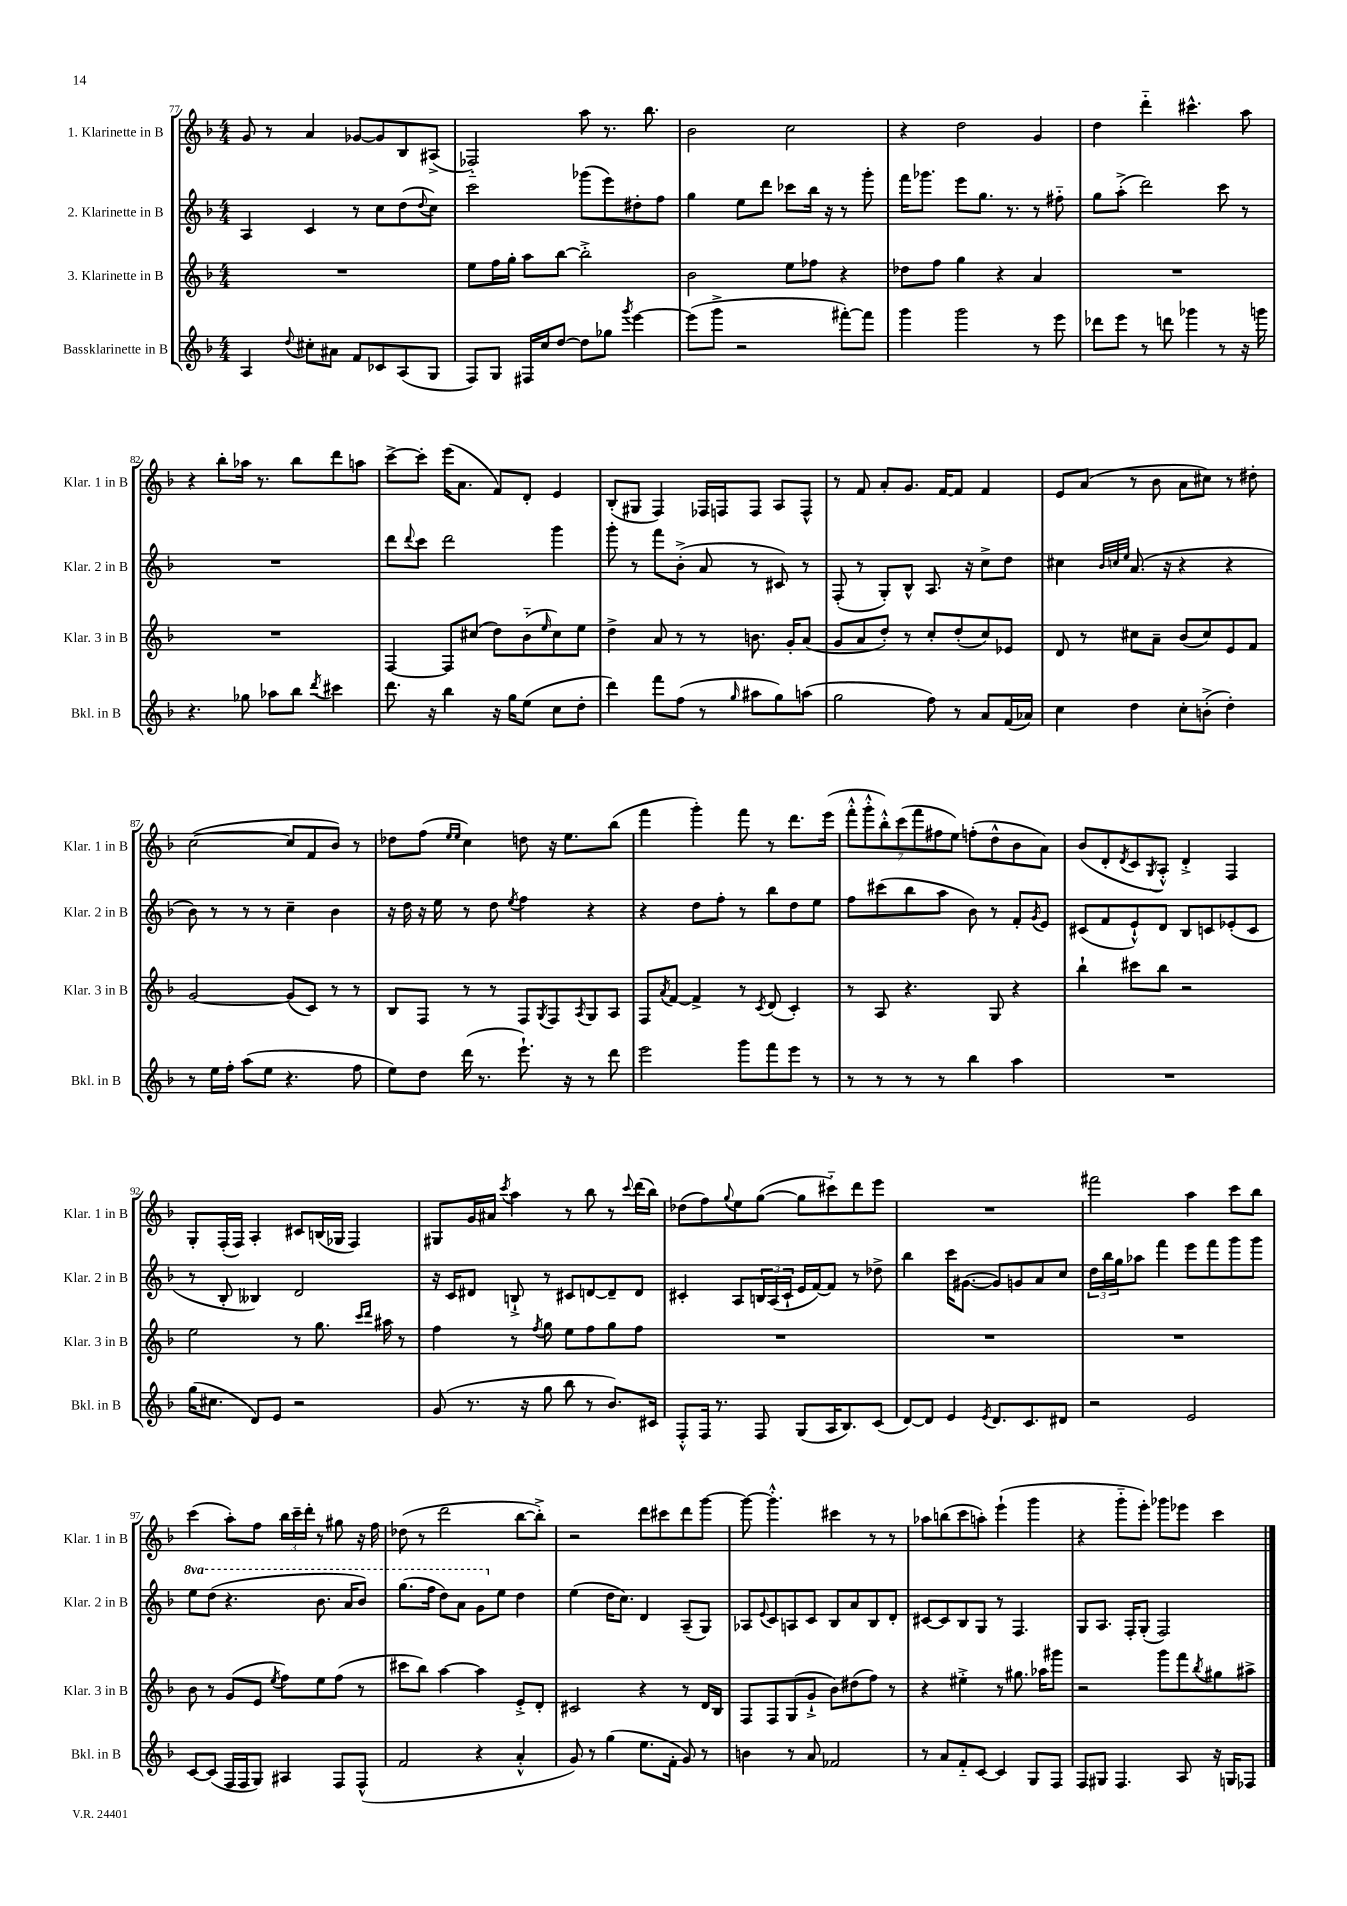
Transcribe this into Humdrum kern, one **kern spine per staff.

**kern	**kern	**kern	**kern
*staff4	*staff3	*staff2	*staff1
*clefG2	*clefG2	*clefG2	*clefG2
*k[b-]	*k[b-]	*k[b-]	*k[b-]
*M4/4	*M4/4	*M4/4	*M4/4
4A	1r	4A	8g
.	.	.	8r
8qqdd	.	.	.
8cc#'	.	4c	4a
8a#	.	.	.
8f	.	8r	[8g-
8c-	.	8cc	8g-]
(8A	.	(8dd	8B-
.	.	8qqdd	.
8G	.	8cc)	(8A#^
=	=	=	=
8F)	8ee	2ccc	2F-'~)
8G	16ff	.	.
.	16gg'	.	.
16F#	8aa	.	.
16cc	.	.	.
[8dd	[8bb-	.	.
8dd]	2bb-'^]	(8ggg-	8aa
8gg-	.	8eee)	8.r
8qggg	.	.	.
[4eee	.	8dd#'	.
.	.	.	8.bb-
.	.	8ff	.
=	=	=	=
(8eee]	2b-	4gg	2b-
8ggg^	.	.	.
2r	.	8ee	.
.	.	8ddd	.
.	8ee	8ccc-	2cc
.	8ff-	16bb-	.
.	.	16r	.
[8fff#')	4r	8r	.
8fff#]	.	8ggg'	.
=	=	=	=
4ggg	8dd-	16fff	4r
.	.	8.ggg-	.
.	8ff	.	.
2ggg	4gg	8eee	2dd
.	.	8.gg	.
.	4r	.	.
.	.	8.r	.
8r	4a	8r	4g
8eee	.	8ff#'~	.
=	=	=	=
8ddd-	1r	8gg	4dd
8eee	.	(8aa'^	.
8r	.	2ddd)	4ddd'~
8ddd	.	.	.
4ggg-	.	.	4.ccc#^^
8r	.	8ccc	.
16r	.	8r	8aa
16ggg	.	.	.
=	=	=	=
4.r	1r	1r	4r
.	.	.	8bb-'
8gg-	.	.	16aa-
.	.	.	8.r
8aa-	.	.	.
8bb-	.	.	8bb-
8qddd	.	.	.
4ccc#	.	.	8ddd
.	.	.	8aa
=	=	=	=
8.ddd	[4F	8ddd	[8ccc^
.	.	8qqddd	.
.	.	8ccc	8ccc']
16r	.	.	.
4bb-	8F]	2ddd	(16eee
.	.	.	8.a
.	(8cc#	.	.
16r	8dd)	.	8f)
16gg	.	.	.
(8ee	(8b-'~	.	8d'
.	16qqee	.	.
8cc	8cc#)	4ggg	4e
8dd'	8ee	.	.
=	=	=	=
4ddd)	4dd^	8ggg'	(8B-'
.	.	8r	8G#
8fff	8a	8fff	4F)
(8ff	8r	(8b-'^	.
8r	8r	8a	16F-
.	.	.	16F
16qqgg	.	.	.
8aa#	8.b	8r	8F
8gg)	.	8c#)	8A
.	16g'	.	.
(8aa	(8a	8r	8F^^
=	=	=	=
2gg	8g	(8F'	8r
.	8a	8r	8f
.	8dd')	8G')	8a'
.	8r	8B-^^	8.g
8ff)	8cc'	8.A	.
.	.	.	[16f
8r	(8dd'	.	8f]
.	.	16r	.
8a	8cc)	8cc^	4f
(16f	8e-	8dd	.
16a-)	.	.	.
=	=	=	=
4cc	8d	4cc#	8e
.	8r	.	(8a
.	.	32qqb-	.
.	.	32qqcc	.
.	.	32qqee	.
4dd	8cc#	(8.a	8r
.	8a~	.	8b-
.	.	16r	.
8cc'	(8b-	4r	8a
(8b'^	8cc#)	.	8cc#)
4dd')	8e	4r	8r
.	8f	.	8dd#'
=	=	=	=
8r	[2g	8b-)	([2cc
16ee	.	8r	.
16ff'	.	.	.
(8aa	.	8r	.
8ee	.	8r	.
4.r	(8g]	4cc~	8cc]
.	8c)	.	8f
.	8r	4b-	8b-)
8ff	8r	.	8r
=	=	=	=
8ee)	8B-	16r	8dd-
.	.	16dd	.
8dd	8F	16r	(8ff
.	.	16ee	.
.	.	.	16qqee
.	.	.	16qqee
(16ddd	8r	8r	4cc)
8.r	.	.	.
.	8r	8dd	.
.	.	8qee	.
8.eee`)	8F	4ff	8dd
.	8qG	.	.
.	8F	.	16r
16r	.	.	8.ee
.	8qA	.	.
8r	8G	4r	.
8ddd	8A	.	(8bb-
=	=	=	=
2eee	8F	4r	4fff
.	8qa	.	.
.	[8f	.	.
.	4f^]	8dd	4ggg')
.	.	8ff'	.
8ggg	8r	8r	8fff
.	8qc	.	.
8fff	(8d	8bb-	8r
8eee	4c')	8dd	8.ddd
8r	.	8ee	.
.	.	.	(16eee
=	=	=	=
8r	8r	8ff	14fff'^^
.	.	.	14ggg'^^
8r	8A	(8ccc#	.
.	.	.	14bb-'^^)
.	.	.	(14ccc
8r	4.r	8bb-	.
.	.	.	14fff
.	.	.	14ff#
8r	.	8aa	.
.	.	.	14ee)
4bb-	.	8b-)	(8ff'
.	8G	8r	8dd^^
4aa	4r	8f'	8b-
.	.	8qg	.
.	.	8e	8a)
=	=	=	=
1r	4bb-`	(8c#	(8b-
.	.	8f	8d'
.	.	.	8qd
.	8ccc#	8e`^^)	8c
.	.	.	8qG
.	8bb-	8d	8A'^^)
.	2r	8B-	4d'^
.	.	8c	.
.	.	(8e-'	4F
.	.	8c	.
=	=	=	=
(16gg	2ee	8r	8G'
8.cc#	.	.	.
.	.	8B-'	(16F'
.	.	.	16F)
8d)	.	4B--)	4A'
8e	.	.	.
2r	8r	2d	8c#
.	8.gg	.	(16B
.	.	.	16G-
.	.	.	4F)
.	16qqccc	.	.
.	16qqddd	.	.
.	16aa#	.	.
.	8r	.	.
=	=	=	=
(8g	4ff	16r	8G#
.	.	16c	.
8.r	.	8d#	16g
.	.	.	16a#
.	.	.	8qccc
.	8r	8B`^	4aa
16r	.	.	.
.	8qff	.	.
8gg	8gg	8r	.
8bb-	8ee	8c#	8r
8r	8ff	[8d	8bb-
8.b-)	8gg	8d~]	8r
.	.	.	8qqccc
.	8ff	8d	(16ddd
16c#	.	.	16bb-)
=	=	=	=
8F'^^	1r	4c#'	(8dd-
16F	.	.	8ff)
8.r	.	.	.
.	.	.	8qqgg
.	.	8A	8ee
8F	.	24B	([8gg
.	.	(24A	.
.	.	24c#`	.
(8G	.	16e	8gg]
.	.	[16f)	.
16A	.	8f]	8ccc#'~)
8.B-)	.	.	.
.	.	8r	8ddd
(8c	.	8dd-^	8eee
=	=	=	=
[8d)	1r	4bb-	1r
8d]	.	.	.
4e	.	16ccc	.
.	.	([8.g#	.
8qe	.	.	.
8.d	.	8g#])	.
.	.	8g	.
8.c	.	.	.
.	.	8a	.
8d#	.	8cc	.
=	=	=	=
2r	1r	24dd	2fff#
.	.	24bb-	.
.	.	24gg	.
.	.	8aa-	.
.	.	4fff	.
2e	.	8eee	4aa
.	.	8fff	.
.	.	8ggg	8ccc
.	.	8ggg	8bb-
=	=	=	=
[8c	8b-	8eee	(4ccc
(8c]	8r	(8ddd	.
16F	(8g	4.r	8aa')
16F	.	.	.
8G)	8e	.	8ff
.	8qee	.	.
4A#	8ff)	.	24bb-
.	.	.	24ccc~
.	.	.	24ddd'
.	8ee	8.bb-	8r
8F	(8ff	.	8gg#
.	.	16aa	.
(8F^^	8r	8bb-)	16r
.	.	.	16ff
=	=	=	=
2f	8ccc#	(8.ggg	(8dd-
.	8bb-)	.	8r
.	.	16fff	.
.	[4aa	8ddd)	2ddd
.	.	8aa	.
4r	4aa]	8gg	.
.	.	8ee	.
4a'^^	8e'^	4dd	[8bb-
.	8d'	.	8bb-'^])
=	=	=	=
8g)	2c#	(4ee	2r
8r	.	.	.
(4gg	.	16dd	.
.	.	8.cc)	.
8.ee	4r	4d	8ddd
.	.	.	8ccc#
16f'	.	.	.
8g)	8r	(8A~	8ddd
8r	16d	8G)	[8ggg
.	16B-	.	.
=	=	=	=
4b	8F	8A-	8ggg_
.	.	8qqe	.
.	8F	8c	4.ggg'^^]
8r	(8G	8A	.
8a	8g`^	8c	.
2f-	8b-)	8B-	4ccc#
.	(8dd#	8a	.
.	8ff)	8B-	8r
.	8r	8d'	8r
=	=	=	=
8r	4r	[8c#	8aa-
8a	.	8c#]	(8bb
8f'~	4ee#'^	8B-	8ccc
[8c	.	8G	8aa')
4c]	8r	8r	(4eee`
.	8.gg#	4.F	.
8G	.	.	4ggg
.	16aa-	.	.
8F	8ggg#	.	.
=	=	=	=
8F	2r	8G	4r
8G#	.	8.A	.
4.F	.	.	8ggg'~
.	.	16F'	.
.	.	(8G'	8eee')
.	8ggg	2F)	8ggg-
8A	8fff	.	8eee-
.	8qbb-	.	.
16r	8gg#	.	4ccc
16G	.	.	.
8F-	8aa#^	.	.
==	==	==	==
*-	*-	*-	*-
